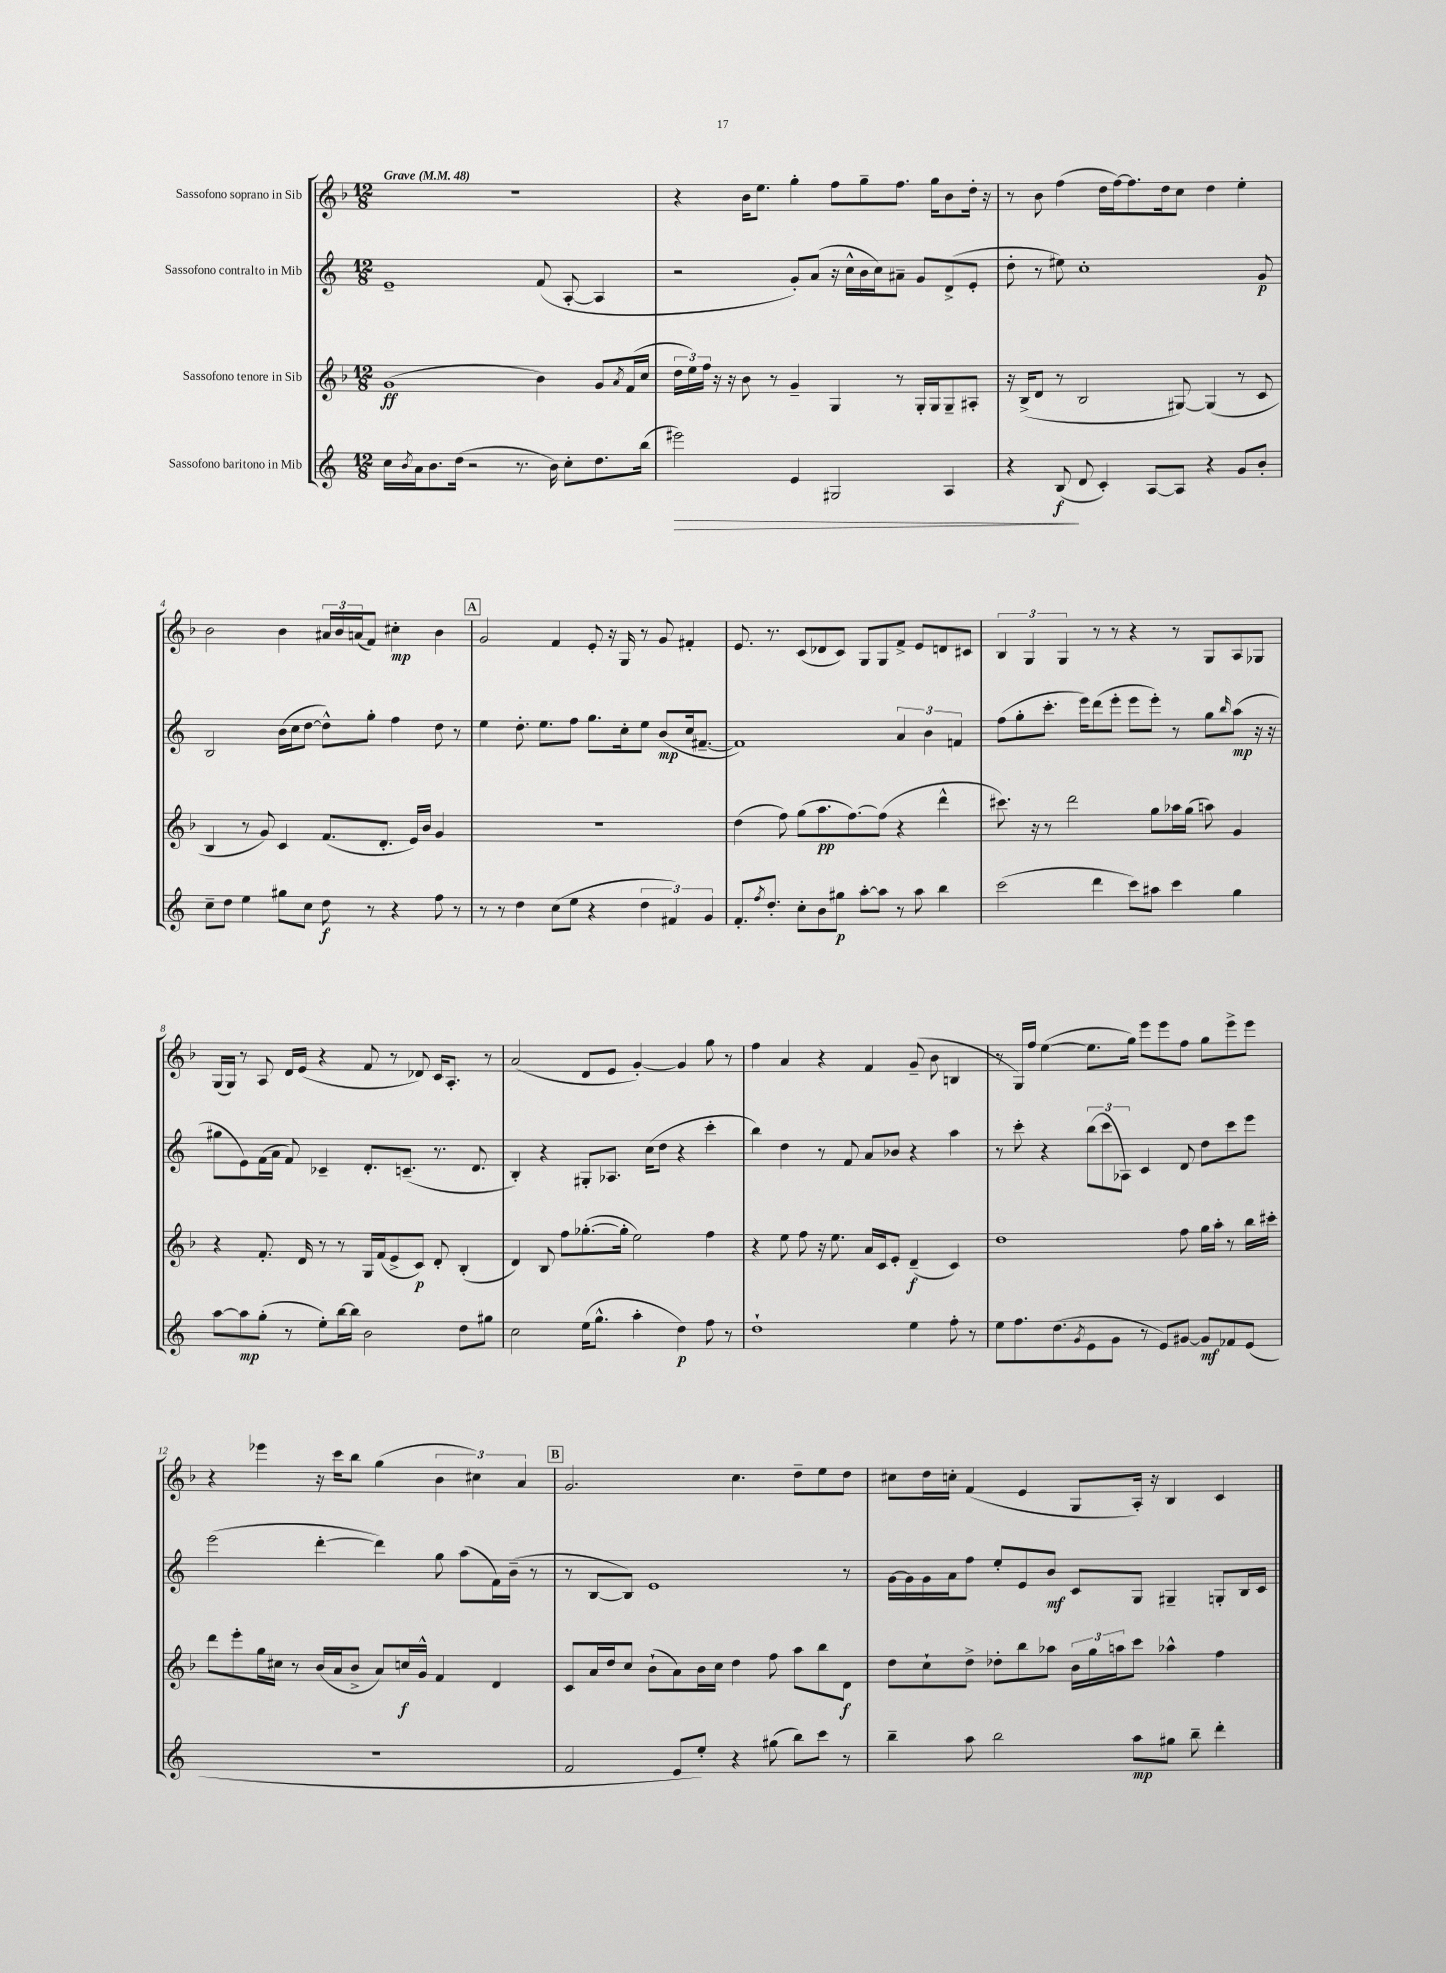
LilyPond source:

<<
\new StaffGroup <<
\new Staff = "s0" \with { instrumentName = "Sassofono soprano in Sib" } {
    \clef treble \key f \major \numericTimeSignature \time 12/8 \tempo "Grave" 4 = 48
    R1. |
    r4 bes'16 e''8. g''4-. f''8 g''8-- f''8. g''16 bes'8 d''16-. r16 |
    r8 bes'8 f''4( d''16 f''16~) f''8. d''16 c''8 d''4 e''4-. |
    bes'2 bes'4 \tuplet 3/2 { ais'16 bes'16 a'16( } f'8) cis''4-.\mp bes'4 |
    \mark \markup { \box "A" } g'2 f'4 e'8-. r16 g16 r8 g'8 fis'4-. |
    e'8. r8. c'8( des'8 c'8) g8 g8 f'8-> e'8 d'8 cis'8 |
    \tuplet 3/2 { bes4 g4 g4 } r8 r8 r4 r8 g8 a8 ges8 |
    g16( g16) r8 a8 d'16 e'16( r4 f'8 r8 des'8) c'16 a8.-. r8 |
    a'2( d'8 e'8 g'4~-.) g'4 g''8 r8 |
    f''4 a'4 r4 f'4 g'8--( bes'8 b4 |
    r8 g16) f''16 e''4~( e''8. g''16) e'''8 e'''8 f''8 g''8 e'''8-> e'''8 |
    r4 ees'''4 r16 c'''16 bes''8 g''4( \tuplet 3/2 { bes'4 cis''4) a'4 } |
    \mark \markup { \box "B" } g'2. c''4. d''8-- e''8 d''8 |
    cis''8 d''16 c''16-. f'4( e'4 g8 a16-.) r16 bes4 c'4 \bar "|." |
}
\new Staff = "s1" \with { instrumentName = "Sassofono contralto in Mib" } {
    \clef treble \key c \major \numericTimeSignature \time 12/8
    e'1-- f'8( a8~-. a4 |
    r2 g'8-.) a'8( r16 c''16-^ b'16 c''16) ais'8-- g'8 d'8->( e'8-. |
    d''8-. r8 eis''8) c''1-. g'8\p |
    b2 b'16( c''16 d''8~ d''8-^) g''8-. f''4 d''8 r8 |
    \mark \markup { \box "A" } e''4 d''8.-. e''8. f''8 g''8. c''16-. e''8 b'8\mp( c''16 fis'8.~-- |
    fis'1) \tuplet 3/2 { a'4 b'4 f'4 } |
    f''8( g''8-. c'''8.-. e'''16) d'''8( e'''8-. e'''8 e'''8-.) r8 g''8 \grace { b''16 } a''8\mp( r16 r16 |
    gis''8 e'8) f'16( a'16 f'8) ces'4-- d'8.-. c'8.--( r8. d'8. |
    b4-.) r4 gis8-. aes8. c''16( d''8 r4 c'''4-. |
    b''4) d''4 r8 f'8 a'8 bes'8 r4 a''4 |
    r8 c'''8-. r4 \tuplet 3/2 { b''8( c'''8 aes8) } c'4 d'8 d''8 c'''8 e'''8 |
    e'''2( d'''4~-. d'''4) g''8 a''8( f'16) b'16--( r8 |
    \mark \markup { \box "B" } r8 b8~ b8) e'1 r8 |
    g'16~ g'16 g'16 a'16 f''8 e''8-. e'8 b'8\mf c'8 g8 gis4-- g8-. b16 c'16 \bar "|." |
}
\new Staff = "s2" \with { instrumentName = "Sassofono tenore in Sib" } {
    \clef treble \key f \major \numericTimeSignature \time 12/8
    g'1\ff( bes'4) g'8 \acciaccatura { a'8 } f'16( c''16 |
    \tuplet 3/2 { d''16 e''16) f''16 } r16 r16 bes'8 r8 g'4-- g4 r8 g16-. g16 g8-- ais8-. |
    r16 bes16->( d'8 r8 bes2 gis8~) gis4( r8 c'8 |
    bes4 r8 g'8) c'4 f'8.( d'8.-. e'16) bes'16 g'4 |
    \mark \markup { \box "A" } R1. |
    d''4( f''8) g''8( a''8.\pp f''8.~) f''8( r4 d'''4-^ |
    cis'''8.) r16 r8 d'''2 g''8 aes''16 g''16( a''8) g'4 |
    r4 f'8.-. d'16 r8 r8 g16 f'16( e'8-> c'8\p) d'8-. bes4-.( |
    d'4) bes8 f''8 ges''8.~-.( ges''16-. e''2) f''4 |
    r4 e''8 f''8 r16 e''8. a'16 c'16 e'8-. d'4--\f( c'4) |
    d''1 f''8 g''16 a''16-. r8 bes''16 cis'''16-. |
    d'''8 e'''8-. g''16 cis''16 r8 bes'16( a'16 bes'8-> a'8) c''16\f g'16-^ f'4 d'4 |
    \mark \markup { \box "B" } c'8 a'16 d''16 c''8 bes'8-!( a'8) bes'16 c''16 d''4 f''8 a''8 bes''8 d'8\f |
    d''8 c''8-! d''8-> des''8-. bes''8 aes''8 \tuplet 3/2 { bes'16 g''16 a''16 } c'''8 aes''4-^ f''4 \bar "|." |
}
\new Staff = "s3" \with { instrumentName = "Sassofono baritono in Mib" } {
    \clef treble \key c \major \numericTimeSignature \time 12/8
    c''16 \acciaccatura { b'8 } a'16 b'8. d''16( r2 r8. b'16) c''8-. d''8. b''16( |
    eis'''2\>) e'4 gis2 a4 |
    r4 b8\f\!( d'8 c'4-.) a8~ a8 r4 g'8 b'8-. |
    c''8-- d''8 e''4 gis''8 c''8 d''8\f r8 r4 f''8 r8 |
    \mark \markup { \box "A" } r8 r8 d''4 c''8( e''8 r4 \tuplet 3/2 { d''4 fis'4) g'4 } |
    f'8.-. \acciaccatura { f''8 } d''8.-. c''8-. b'8 gis''8\p a''8~-. a''8 r8 a''8 b''4 |
    c'''2( d'''4 c'''8) ais''8 c'''4 g''4 |
    a''8~ a''8\mp g''8-.( r8 e''8-.) b''16~ b''16 b'2 d''8 gis''8 |
    c''2 e''16( g''8.-^ a''4-. d''4\p) f''8 r8 |
    d''1-! e''4 f''8-. r8 |
    e''8 f''8. d''8.( \acciaccatura { g'8 } e'8 g'8 r8 e'8) gis'8~ gis'8\mf fes'8 e'8( |
    R1. |
    \mark \markup { \box "B" } f'2 e'8 e''8-.) r4 gis''8( b''8) c'''8 r8 |
    b''4-- a''8 b''2 a''8\mp gis''8 b''8-- d'''4-. \bar "|." |
}
>>
>>
